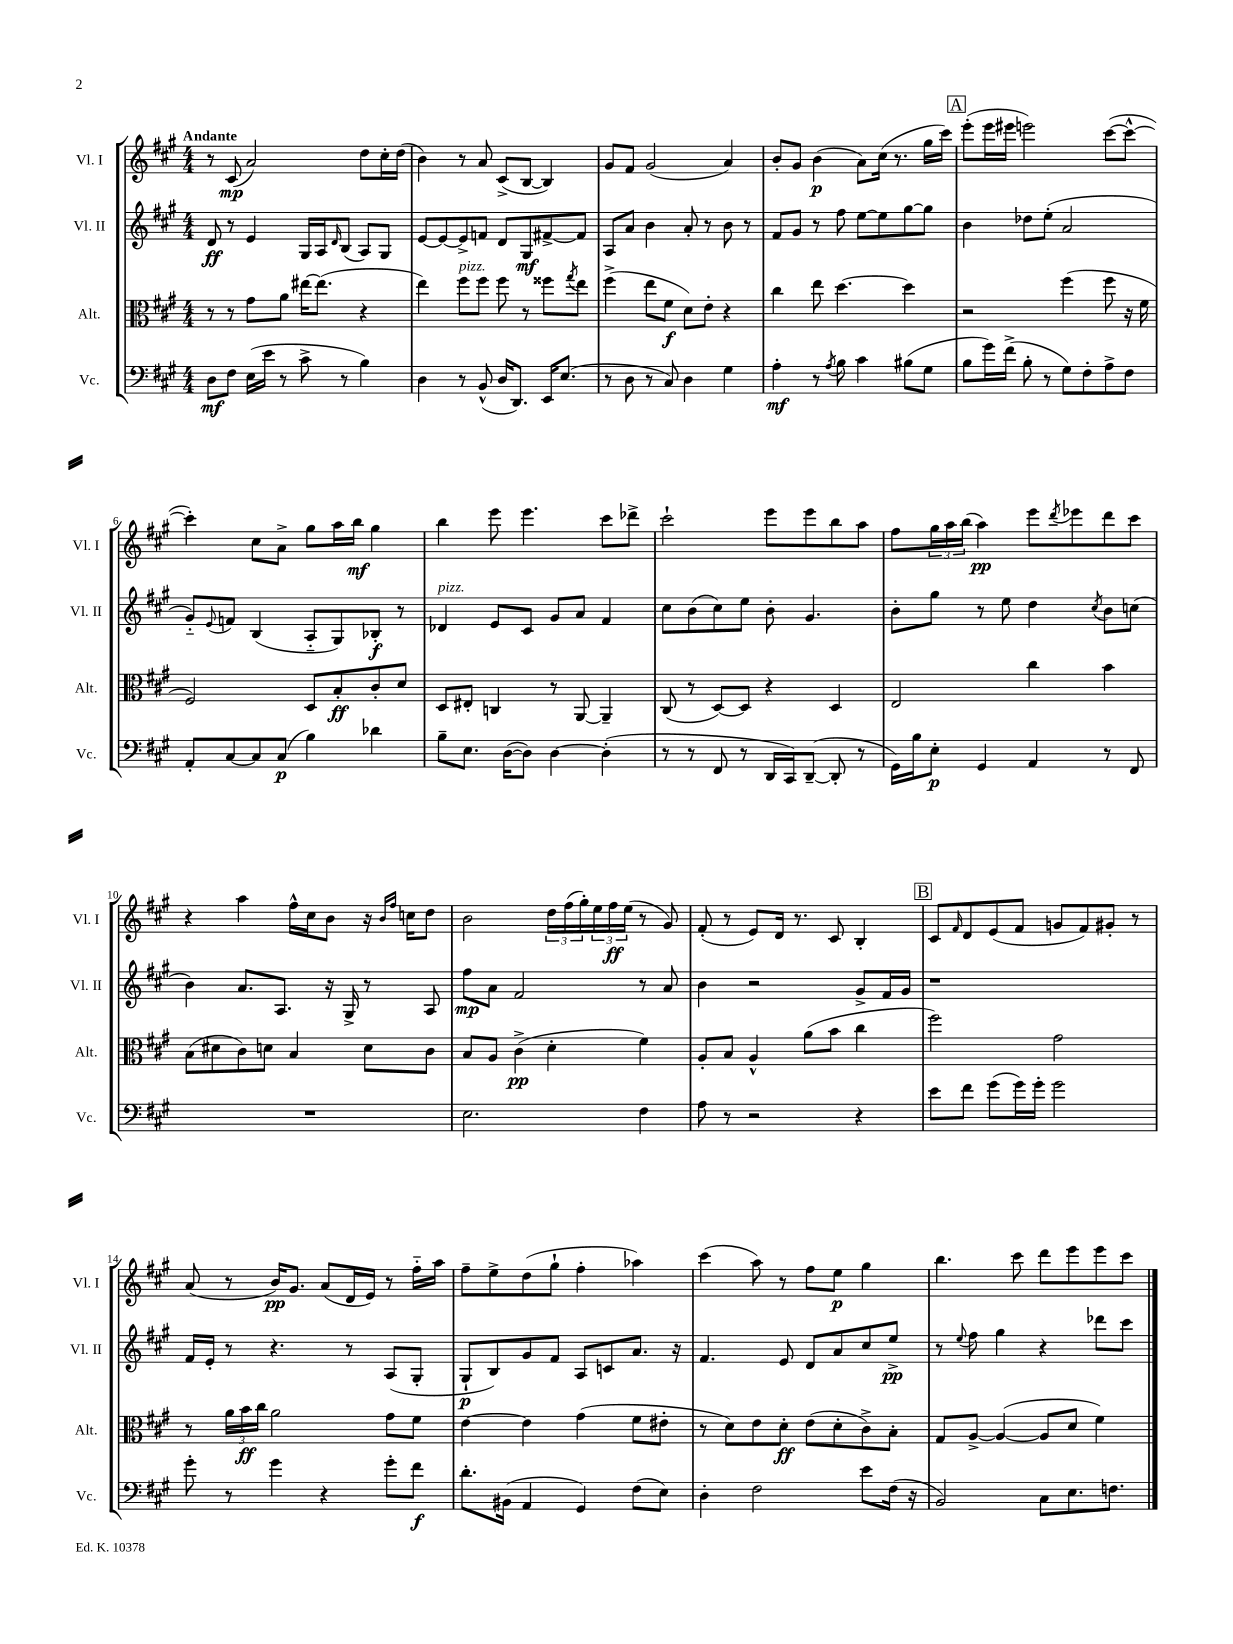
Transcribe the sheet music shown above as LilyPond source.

<<
\new StaffGroup <<
\new Staff = "s0" \with { instrumentName = "Vl. I" shortInstrumentName = "Vl. I" } {
    \clef treble \key a \major \numericTimeSignature \time 4/4 \tempo "Andante"
    r8 cis'8\mp( a'2) d''8 cis''16-. d''16( |
    b'4) r8 a'8 cis'8->( b8~ b4) |
    gis'8 fis'8 gis'2( a'4) |
    b'8-. gis'8 b'4\p( a'8) cis''16( r8. gis''16 cis'''16) |
    \mark \markup { \box "A" } e'''8-.( e'''16 eis'''16 e'''2) cis'''8~( cis'''8~-^ |
    cis'''4-.) cis''8 a'8-> gis''8 a''16 b''16\mf gis''4 |
    b''4 e'''8 e'''4. cis'''8 des'''8-> |
    cis'''2-! e'''8 e'''8 b''8 a''8 |
    fis''8 \tuplet 3/2 { gis''16 a''16 b''16( } a''4\pp) e'''8 \acciaccatura { d'''8 } ees'''8 d'''8 cis'''8 |
    r4 a''4 fis''16-^ cis''16 b'8 r16 \grace { b'16 fis''16 } c''16 d''8 |
    b'2 \tuplet 3/2 { d''16 fis''16( gis''16-.) } \tuplet 3/2 { e''16 fis''16\ff e''16( } r8 gis'8) |
    fis'8-.( r8 e'8) d'16 r8. cis'8 b4-. |
    \mark \markup { \box "B" } cis'8 \grace { fis'16 } d'8 e'8( fis'8 g'8 fis'8) gis'8-. r8 |
    a'8( r8 b'16\pp) gis'8. a'8( d'16 e'16) r8 fis''16-_ a''16 |
    fis''8-- e''8-> d''8( gis''8-! fis''4-. aes''4) |
    cis'''4( a''8) r8 fis''8 e''8\p gis''4 |
    b''4. cis'''8 d'''8 e'''8 e'''8 cis'''8 \bar "|." |
}
\new Staff = "s1" \with { instrumentName = "Vl. II" shortInstrumentName = "Vl. II" } {
    \clef treble \key a \major \numericTimeSignature \time 4/4
    d'8\ff r8 e'4 gis16 a16 \grace { d'16 } b8( a8) gis8 |
    e'8~ e'8~ e'8-> f'8 d'8 gis8\mf fis'8~-> fis'8 |
    a8 a'8 b'4 a'8-. r8 b'8 r8 |
    fis'8 gis'8 r8 fis''8 e''8~ e''8 gis''8~ gis''8 |
    \mark \markup { \box "A" } b'4 des''8 e''8-.( a'2 |
    gis'8-_) \appoggiatura { e'8 } f'8 b4( a8-_ gis8) bes8-.\f r8 |
    des'4^\markup { \italic "pizz." } e'8 cis'8 gis'8 a'8 fis'4 |
    cis''8 b'8( cis''8) e''8 b'8-. gis'4. |
    b'8-. gis''8 r8 e''8 d''4 \acciaccatura { cis''8 } b'8 c''8( |
    b'4) a'8. a8. r16 gis16-> r8 a8 |
    fis''8\mp a'8 fis'2 r8 a'8 |
    b'4 r2 gis'8-> fis'16 gis'16 |
    \mark \markup { \box "B" } r1 |
    fis'16 e'16-. r8 r4. r8 a8( gis8-. |
    gis8-!\p b8) gis'8 fis'8 a8 c'8 a'8. r16 |
    fis'4. e'8 d'8 a'8 cis''8 e''8->\pp |
    r8 \appoggiatura { e''8 } fis''8 gis''4 r4 des'''8 cis'''8 \bar "|." |
}
\new Staff = "s2" \with { instrumentName = "Alt." shortInstrumentName = "Alt." } {
    \clef alto \key a \major \numericTimeSignature \time 4/4
    r8 r8 gis'8 a'8 eis''16~ eis''8.( r4 |
    e''4) fis''8^\markup { \italic "pizz." } fis''8 fis''8 r8 fisis''8 \acciaccatura { gis''8 } e''8 |
    fis''4->( e''8 fis'8\f d'8) e'8-. r4 |
    cis''4 e''8 d''4.~ d''4 |
    \mark \markup { \box "A" } r2 fis''4( fis''8 r16 fis'16 |
    fis2) d8 b8-.\ff cis'8-. d'8 |
    d8 eis8-. c4 r8 a,8~ a,4-- |
    cis8( r8 d8~) d8 r4 d4 |
    e2 cis''4 b'4 |
    b8( dis'8 cis'8) d'8 b4 d'8 cis'8 |
    b8 a8 cis'4->\pp( d'4-. fis'4) |
    a8-. b8 a4-^ a'8( b'8 cis''4 |
    \mark \markup { \box "B" } fis''2) gis'2 |
    r8 \tuplet 3/2 { a'16 b'16\ff cis''16 } a'2 gis'8 fis'8 |
    e'4~ e'4 gis'4( fis'8 eis'8-. |
    r8 d'8) e'8 d'8-.\ff e'8( d'8-. cis'8->) b8-. |
    gis8 a8~-> a4~( a8 d'8 fis'4) \bar "|." |
}
\new Staff = "s3" \with { instrumentName = "Vc." shortInstrumentName = "Vc." } {
    \clef bass \key a \major \numericTimeSignature \time 4/4
    d8\mf fis8 e16( e'16 r8 cis'8-> r8 b4) |
    d4 r8 b,8-^( d16 d,8.) e,16 e8.( |
    r8 d8 r8 cis8) d4 gis4 |
    a4-.\mf r8 \acciaccatura { a8 } b8 cis'4 bis8( gis8 |
    \mark \markup { \box "A" } b8 gis'16) fis'16->( b8-. r8 gis8) fis8-. a8-> fis8 |
    a,8-. cis8~ cis8 cis8\p( b4) des'4 |
    b8-- e8. d16~( d8) d4~ d4-.( |
    r8 r8 fis,8 r8 d,16 cis,16) d,8~--( d,8-. r8 |
    gis,16) b16 e8-.\p gis,4 a,4 r8 fis,8 |
    R1 |
    e2. fis4 |
    a8 r8 r2 r4 |
    \mark \markup { \box "B" } e'8 fis'8 gis'8( gis'16) gis'16-. gis'2 |
    gis'8-. r8 gis'4 r4 gis'8-. fis'8\f |
    d'8.-. bis,16( a,4 gis,4) fis8( e8) |
    d4-. fis2 e'8 fis16( r16 |
    b,2) cis8 e8. f8. \bar "|." |
}
>>
>>
